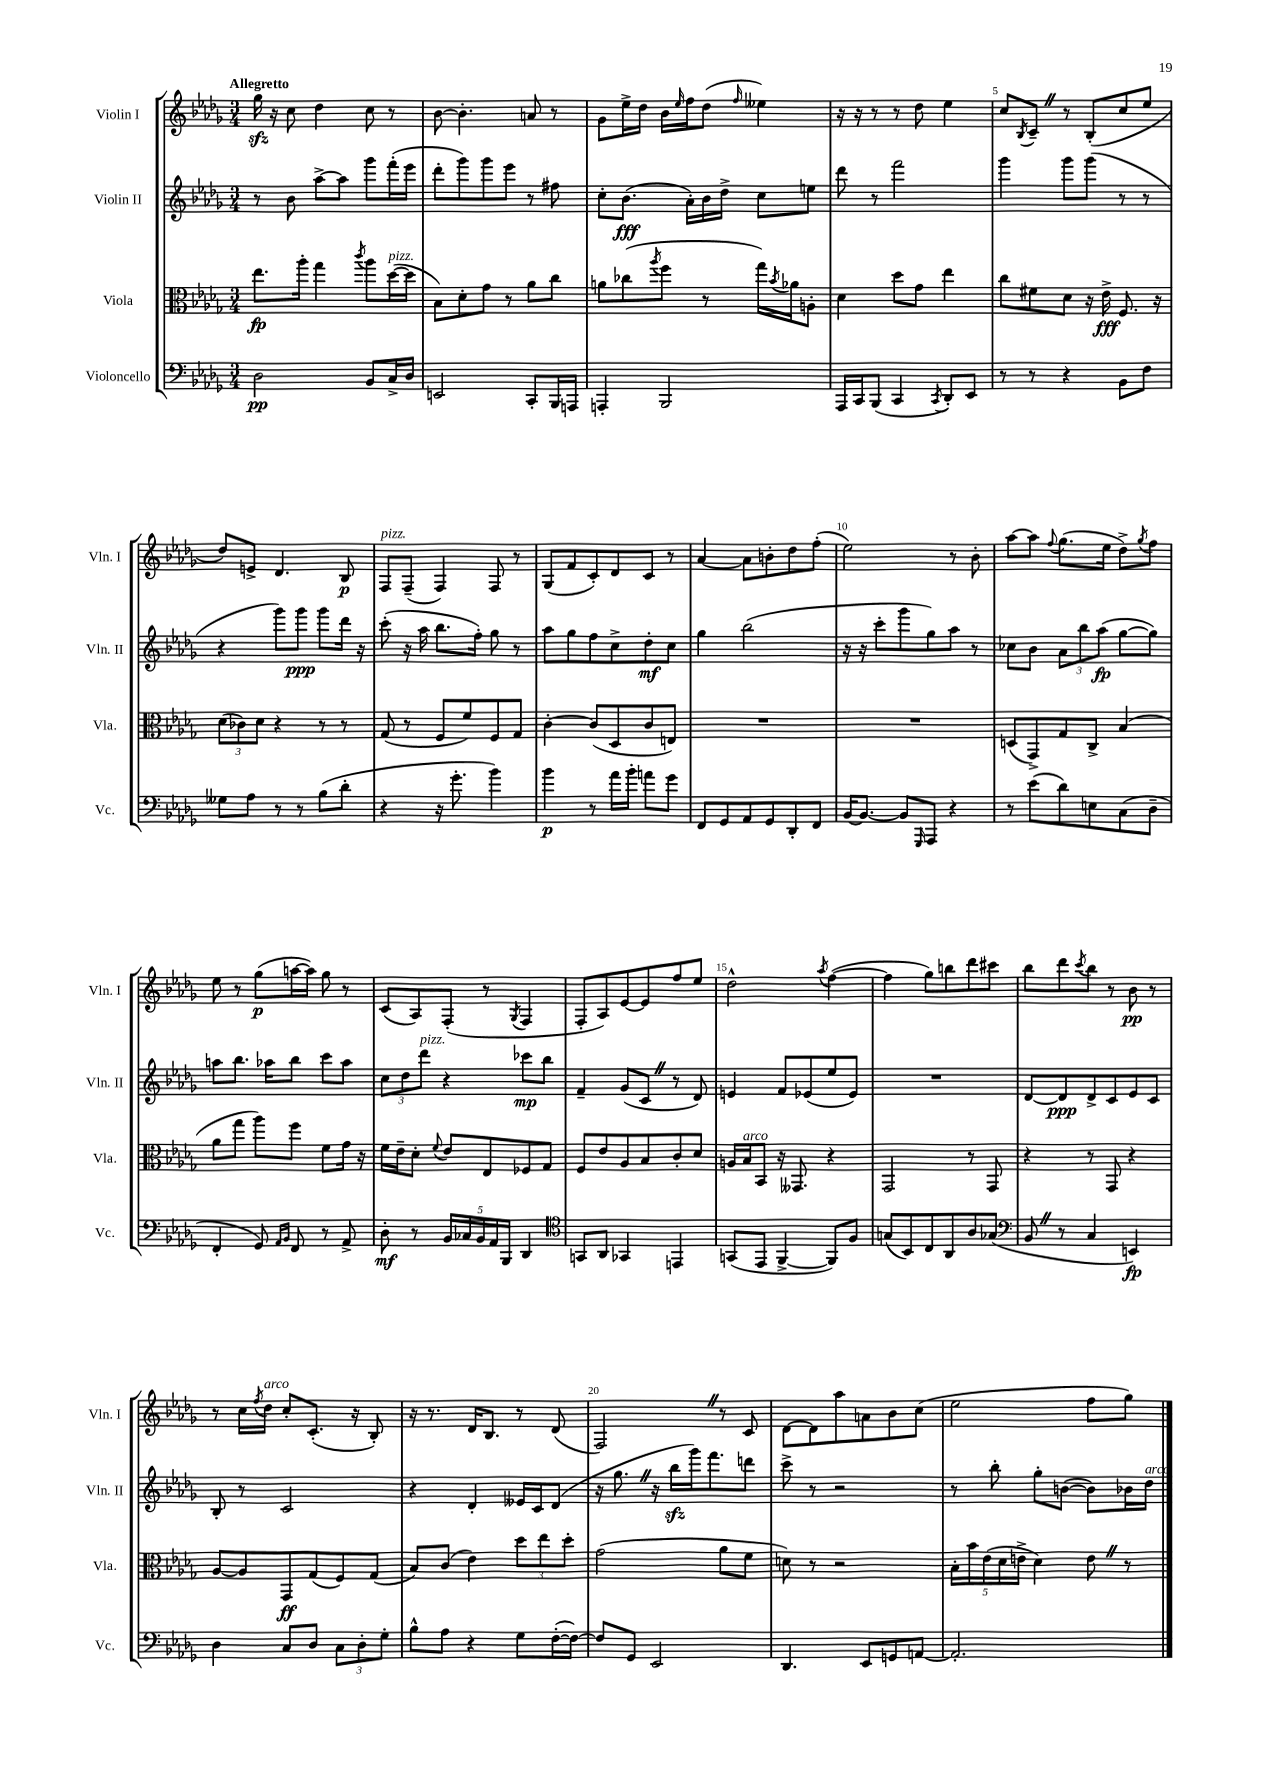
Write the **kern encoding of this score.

**kern	**kern	**kern	**kern
*staff4	*staff3	*staff2	*staff1
*clefF4	*clefC3	*clefG2	*clefG2
*k[b-e-a-d-g-]	*k[b-e-a-d-g-]	*k[b-e-a-d-g-]	*k[b-e-a-d-g-]
*M3/4	*M3/4	*M3/4	*M3/4
2D-	8.ee-	8r	16gg-
.	.	.	16r
.	.	8b-	8cc
.	16aa-'	.	.
.	4gg-	[8aa-^	4dd-
.	.	8aa-]	.
.	8qccc	.	.
8BB-	8aa-	8ggg-	8cc
16C^	([16dd-	(16fff'	8r
16D-	16dd-]	16eee-	.
=	=	=	=
2EE	8B-)	8ddd-'	[8b-
.	8d-'	8ggg-)	4.b-']
.	8g-	8ggg-	.
.	8r	8eee-	.
8CC'	8a-	8r	8a
16BBB-	8cc	8ff#	8r
16AAA	.	.	.
=	=	=	=
4AAA'	8a	8cc'	8g-
.	(8cc-	(8.b-	16ee-^
.	.	.	16dd-
.	8qaa-	.	.
2BBB-	8ff	.	16b-
.	.	.	16qqee-
.	.	16a-')	16ff
.	8r	16b-	(8dd-
.	.	16dd-^	.
.	.	.	16qqff
.	16gg-)	8cc	4ee--)
.	8qb-	.	.
.	16a-	.	.
.	8A'	8ee	.
=	=	=	=
16AAA-	4d-	8ddd-	16r
16CC	.	.	16r
(8BBB-	.	8r	8r
4CC	8dd-	2fff	8r
.	8g-	.	8dd-
8qCC	.	.	.
8DD-')	4ee-	.	4ee-
8EE-	.	.	.
=	=	=	=
8r	8cc	4ggg-	8cc
.	.	.	8qB-
8r	8f#	.	8c~
4r	8d-	8ggg-	8r
.	16r	(8ggg-	(8B-'
.	16e-^	.	.
8BB-	8.F	8r	8cc
8F	.	8r	8ee-
.	16r	.	.
=	=	=	=
8G--	(12d-	4r	8dd-)
.	12c-)	.	.
8A-	.	.	8e^
.	12d-	.	.
8r	4r	8ggg-)	4.d-
8r	.	8ggg-	.
(8B-	8r	8ggg-	.
8d-'	8r	16ddd-	8B-
.	.	16r	.
=	=	=	=
4r	(8G-	(8ccc'	8F
.	8r	16r	(8F~
.	.	16aa-	.
16r	8F	8.bb-	4F)
8.g-'	.	.	.
.	8f)	.	.
.	.	16ff')	.
4b-)	8F	8gg-	8F
.	8G-	8r	8r
=	=	=	=
4b-	[4c'	8aa-	(8G-
.	.	8gg-	8f
8r	(8c]	8ff	8c')
16a-	8D-	8cc^	8d-
16b-'	.	.	.
8a	8c	8dd-'	8c
8g-	8E)	8cc	8r
=	=	=	=
8FF	2.r	4gg-	[4a-
8GG-	.	.	.
8AA-	.	(2bb-	8a-]
8GG-	.	.	8b'
8DD-'	.	.	8dd-
8FF	.	.	(8ff'
=	=	=	=
[16BB-	2.r	16r	2ee-)
8.BB-_	.	16r	.
.	.	8ccc'	.
8BB-]	.	8ggg-	.
16qqGGG-	.	.	.
8AAA-	.	8gg-)	.
4r	.	8aa-	8r
.	.	8r	8b-'
=	=	=	=
8r	(8D	8cc-	[8aa-
(8e-	8GG-^)	8b-	8aa-]
.	.	.	8qqff
8d-)	8G-	12a-	(8.gg-
.	.	12bb-	.
8E	8C^	.	.
.	.	(12aa-	.
.	.	.	16ee-
(8C	(4B-	[8gg-	8dd-^)
.	.	.	8qgg-
8D-~	.	8gg-])	8ff
=	=	=	=
4FF'	8a-	8aa	8ee-
.	8gg-	8.bb-	8r
8GG-)	8aa-)	.	(8gg-
.	.	16aa-	.
16qqAA-	.	.	.
16qqBB-	.	.	.
8FF	8ff	8bb-	[16aa
.	.	.	16aa])
8r	8f	8ccc	8gg-
8AA-^	16g-	8aa-	8r
.	16r	.	.
=	=	=	=
8D-'	16f	12cc	(8c
.	16e-~	.	.
.	.	12dd-	.
8r	8d-'	.	8A-)
.	.	12ddd-	.
.	8qqf	.	.
20BB-	8e-	4r	(8F'
20C-	.	.	.
20BB-	.	.	.
.	8E-	.	8r
20AA-	.	.	.
20BBB-	.	.	.
.	.	.	8qG-
4DD-	8F-	8ccc-	4F
.	8G-	8bb-	.
=	=	=	=
*clefC4	*	*	*
8GG	8F	4f~	8F'
8AA-	8e-	.	8A-)
4GG-	8A-	(8g-	[8e-
.	8B-	8c	8e-]
4EE	8c'	8r	8ff
.	8d-	8d-)	8ee-
=	=	=	=
(8GG	16A	4e	2dd-^^
.	16B-	.	.
8EE-	8BB-	.	.
[4FF^	16r	8f	.
.	8.GG--	.	.
.	.	(8e-	.
.	.	.	8qaa-
8FF])	4r	8ee-	([4ff
8F	.	8e-)	.
=	=	=	=
(8G	2GG-	2.r	4ff]
8BB-)	.	.	.
8C	.	.	8gg-)
8AA-	.	.	8bb
8A-	8r	.	8ddd-
(8G-	8GG-	.	8ccc#
=	=	=	=
*clefF4	*	*	*
8BB-	4r	[8d-	8bb-
8r	.	8d-]	8ddd-
.	.	.	8qccc
4C	8r	8d-^	8bb-
.	8GG-	8c	8r
4EE)	4r	8e-	8b-
.	.	8c	8r
=	=	=	=
4D-	[8A-	8B-'	8r
.	8A-]	8r	16cc
.	.	.	8qff
.	.	.	16dd-
8C	8GG-	2c	8cc'
8D-	(8G-	.	(8.c'
12C	8F)	.	.
.	.	.	16r
12D-'	.	.	.
.	(8G-	.	8B-')
12G-'	.	.	.
=	=	=	=
8B-^^	8B-)	4r	16r
.	.	.	8.r
8A-	(8c	.	.
4r	4e-)	4d-'	16d-
.	.	.	8.B-
8G-	12dd-	16e--	8r
.	.	16c	.
.	12ee-	.	.
([16F'	.	(8d-	(8d-
.	12dd-'	.	.
16F_)	.	.	.
=	=	=	=
8F]	(2g-	16r	2F)
.	.	8.gg-	.
8GG-	.	.	.
2EE-	.	16r	.
.	.	16bb-	.
.	.	16ggg-)	.
.	.	8.fff	.
.	8a-	.	8r
.	8f	8ddd	8c
=	=	=	=
4.DD-	8d)	8ccc^	[8d-
.	8r	8r	8d-]
.	2r	2r	8aa-
8EE-	.	.	8a
8GG	.	.	8b-
[8AA	.	.	(8cc
=	=	=	=
2.AA']	20B-'	8r	2ee-
.	20b-	.	.
.	(20e-	.	.
.	.	8bb-'	.
.	20d-	.	.
.	20e^	.	.
.	4d-)	8gg-'	.
.	.	([8b	.
.	8e	8b])	8ff
.	8r	16b-	8gg-)
.	.	16dd-	.
==	==	==	==
*-	*-	*-	*-
